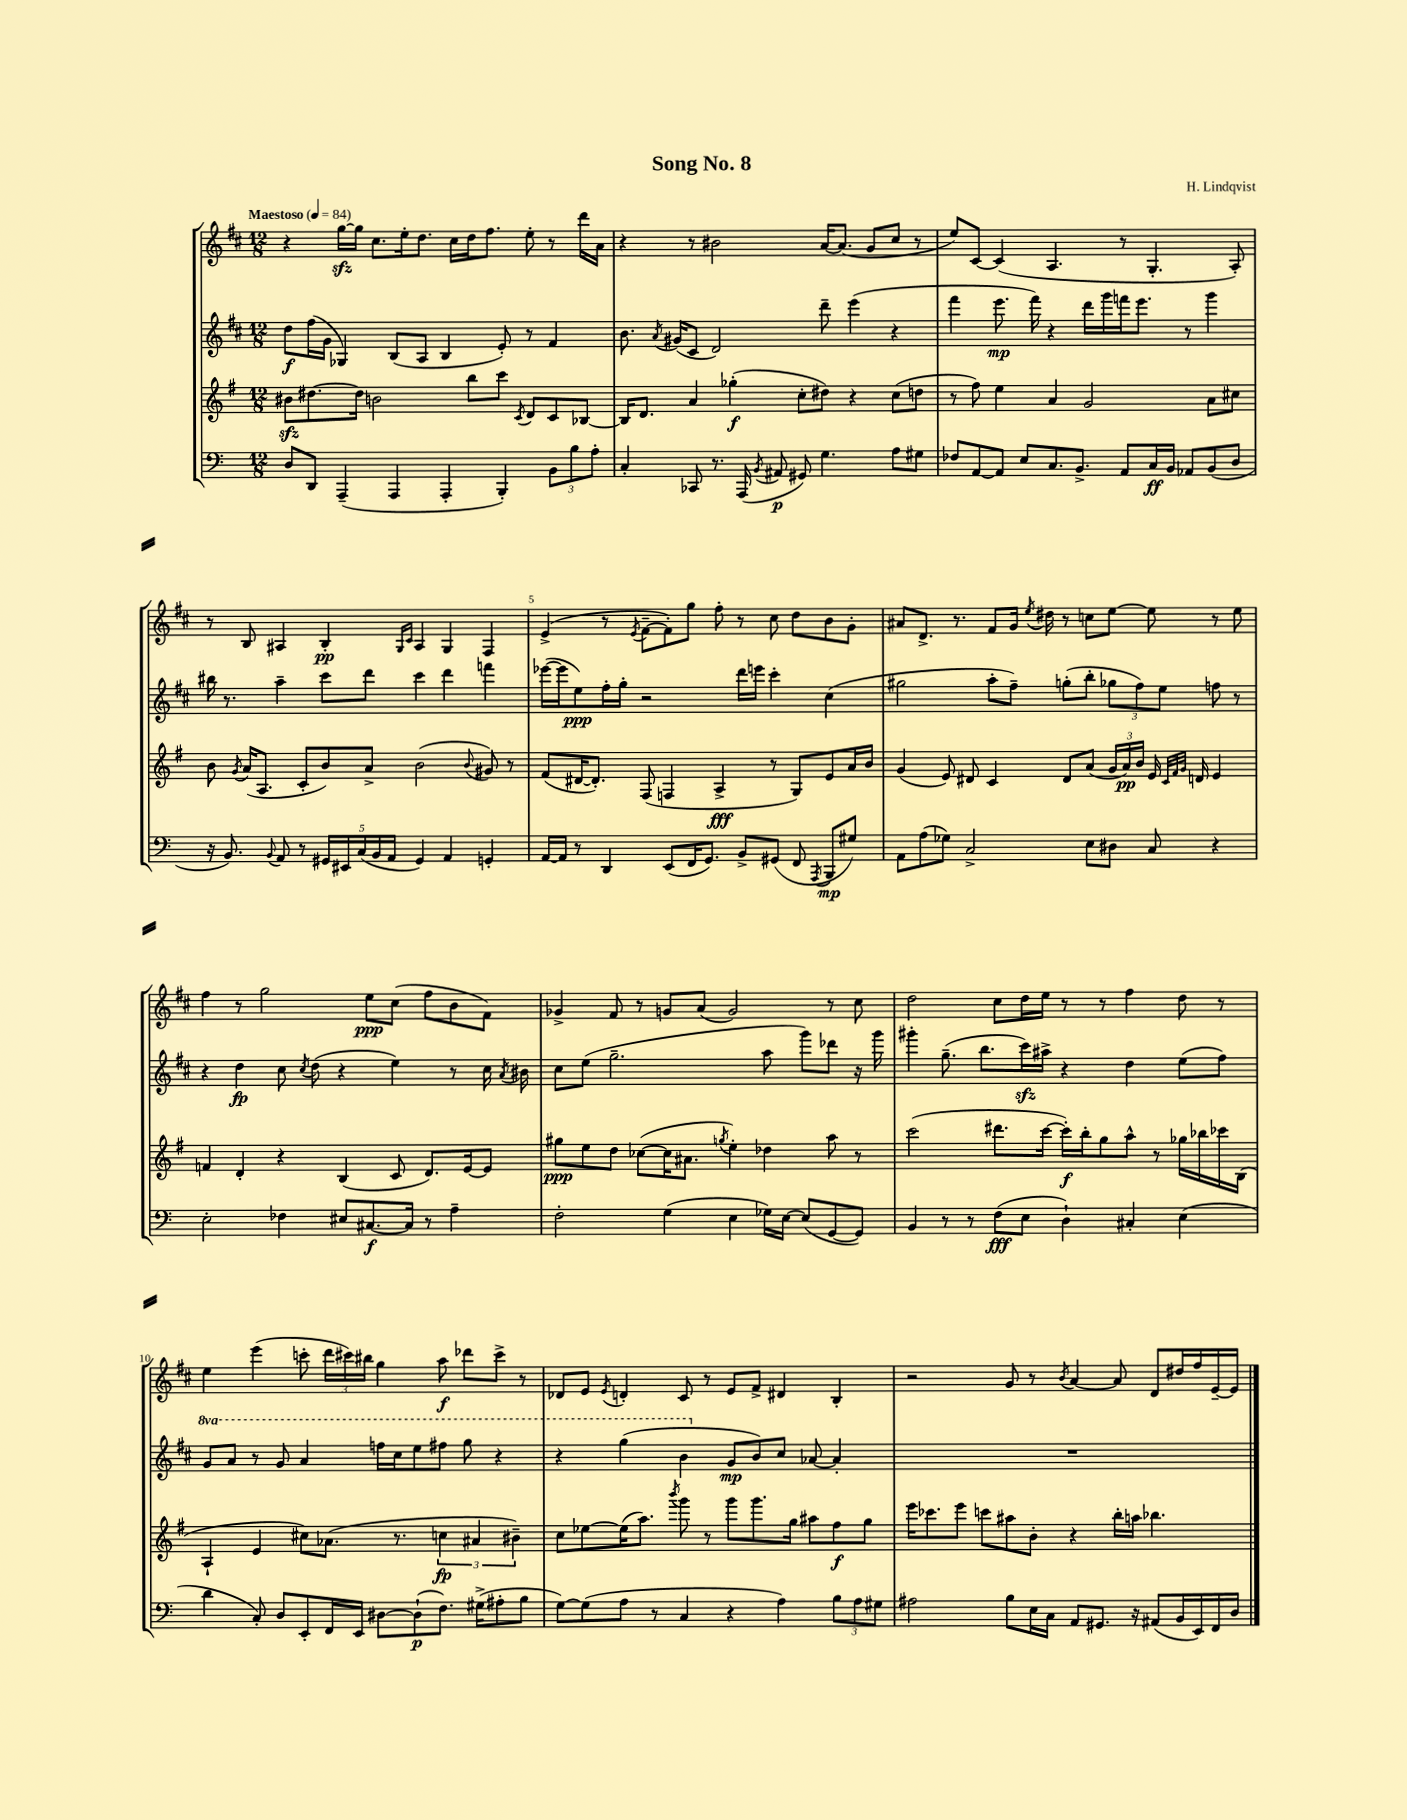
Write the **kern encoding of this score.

**kern	**kern	**kern	**kern
*staff4	*staff3	*staff2	*staff1
*clefF4	*clefG2	*clefG2	*clefG2
*k[]	*k[f#]	*k[f#c#]	*k[f#c#]
*M12/8	*M12/8	*M12/8	*M12/8
*MM84	*MM84	*MM84	*MM84
8D	8b#	8dd	4r
8DD	[8.dd#	(16ff#	.
.	.	16g	.
(4AAA~	.	4G-)	[16gg
.	16dd#]	.	16gg]
.	2b	.	8.cc#
4AAA	.	(8B	.
.	.	.	16ee'
.	.	8A	8.dd
4AAA'	.	4B	.
.	.	.	16cc#
.	8bb	.	16dd
.	.	.	8.ff#
4BBB')	8ccc	8e')	.
.	8qc	.	.
.	8d	8r	8ee'
12BB	8c	4f#	8r
12B	.	.	.
.	[8B-	.	16ddd
12A'	.	.	.
.	.	.	16a
=	=	=	=
4C'	16B-]	8.b	4r
.	8.d	.	.
.	.	8qa	.
.	.	(16g#	.
8CC-	4a	8c#	8r
8.r	.	2d)	2b#
.	(4gg-'	.	.
(16AAA	.	.	.
8qBB	.	.	.
8AA#	.	.	.
8GG#)	8cc'	.	.
4.G	8dd#)	8ddd~	[16a
.	.	.	(8.a]
.	4r	(4eee	.
.	.	.	8g
8A	(8cc	4r	8cc#
8G#	8dd	.	8r
=	=	=	=
8F-	8r	4fff#	8ee)
[8AA	8ff#)	.	[8c#
8AA]	4ee	8.eee	(4c#]
8E	.	.	.
.	.	16fff#)	.
8.C	4a	4r	4.A
8.BB^	.	.	.
.	2g	16ddd	.
.	.	16ggg	.
8AA	.	16fff	8r
.	.	8.eee	.
16C	.	.	4.G'
16BB	.	.	.
8AA-	.	8r	.
(8BB	8a	4ggg	.
8D	8cc#	.	8A')
=	=	=	=
16r	8b	16bb#	8r
8.BB)	.	8.r	.
.	8qg	.	.
.	(16a	.	8B
.	8.A	.	.
8qqBB	.	.	.
8AA	.	4aa~	4A#
8r	8c'	.	.
20GG#	8b)	8ccc#	4B'
20EE#	.	.	.
(20C	.	.	.
.	8a^	8ddd	.
20BB	.	.	.
20AA	.	.	.
.	.	.	16qqG
.	.	.	16qqc#
4GG#)	(2b	4ccc#	4A#
4AA	.	4ddd	4G
.	8qqb	.	.
4GG'	8g#)	4fff	4F#
.	8r	.	.
=	=	=	=
[16AA	(8f#	([16eee-	(4e^
16AA]	.	16eee-]	.
8r	[16d#	8ee)	.
.	8.d#'])	.	.
4DD	.	16ff#'	8r
.	.	16gg'	.
.	.	.	8qe
.	(8F#	2r	[8f#~
(8EE	4F	.	8f#'])
16FF	.	.	8gg
8.GG)	.	.	.
.	4A^	.	8ff#'
8BB^	.	16ddd	8r
.	.	16eee	.
(8GG#	8r	4ccc#'	8cc#
8FF	8G)	.	8dd
8qAAA	.	.	.
8BBB	8e	(4cc#	8b
8G#)	16a	.	8g'
.	16b	.	.
=	=	=	=
8AA	(4g	2gg#	8a#
(8A	.	.	8.d^
8G-)	8e)	.	.
.	.	.	8.r
2C^	8d#	.	.
.	4c	8aa'	8f#
.	.	8ff#~)	16g
.	.	.	8qee
.	.	.	16dd#
.	8d#	(8gg'	8r
8E	(8a	8bb'	8cc
8D#	24g	12gg-	[8ee
.	24a)	.	.
.	24b	12ff#)	.
8C	16e	.	8ee]
.	.	12ee	.
.	32qqc	.	.
.	32qqf#	.	.
.	32qqg	.	.
.	16d	.	.
4r	4e	8ff	8r
.	.	8r	8ee
=	=	=	=
2E'	4f	4r	4ff#
.	4d'	4dd	8r
.	.	.	2gg
4F-	4r	8cc#	.
.	.	8qcc#	.
.	.	(8dd	.
8E#	(4B	4r	.
[8.C#	.	.	8ee
.	8c	4ee)	(8cc#
16C#]	.	.	.
8r	8.d)	.	8ff#
4A~	.	8r	8b
.	[16e	.	.
.	8e]	16cc#	8f#)
.	.	8qa	.
.	.	16b#	.
=	=	=	=
2F'	8gg#	8cc#	4g-^
.	8ee	(8ee	.
.	8dd	2.gg~	8f#
.	([8cc-	.	8r
(4G	16cc-]	.	8g
.	8.a#	.	.
.	.	.	(8a
.	8qgg	.	.
4E	4ee')	.	2g)
16G-)	4dd-	8aa	.
[16E	.	.	.
(8E]	.	8ggg)	.
[8GG	8aa	8ddd-	8r
8GG])	8r	16r	8cc#
.	.	16ggg	.
=	=	=	=
4BB	(2ccc	4ggg#'	2dd
8r	.	(8.gg~	.
8r	.	.	.
.	.	8.bb	.
(8F	8.ddd#	.	8cc#
8E	.	16ccc#)	16dd
.	[16ccc	16aa#^	16ee
4D`)	16ccc'])	4r	8r
.	16bb'	.	.
.	8gg	.	8r
4C#'	8aa^^	4dd	4ff#
.	8r	.	.
(4E	16gg-	(8ee	8dd
.	16bb-	.	.
.	16ccc-	8ff#)	8r
.	(16B	.	.
=	=	=	=
4d	4A`	8gg	4ee
.	.	8aa	.
8C')	4e	8r	(4eee
8D	.	8gg	.
8EE'	8cc#)	4aa	8ccc'
16FF	(8.a-	.	24ddd
.	.	.	24ccc#)
16EE	.	.	.
.	.	.	24bb#
[8D#	.	16fff	4gg
.	8.r	16ccc#	.
(8D#`]	.	8eee	.
8.F)	6cc	8fff#	8aa
.	.	8ggg	8ddd-
.	6a#	.	.
(16G#^	.	.	.
8A#'	.	4r	8ccc#^
.	6b#~)	.	.
8B	.	.	8r
=	=	=	=
[8G)	8cc	4r	8d-
(8G]	[8ee-	.	8e
.	.	.	8qe
8A	(16ee-]	(4ggg	4d'
.	8.aa)	.	.
8r	.	.	.
.	8qbbb	.	.
4C	8ggg	4bb	8c#
.	8r	.	8r
4r	8ggg	8g	8e
.	8.ggg	8b)	8f#^
4A)	.	8cc#	4d#
.	16gg	.	.
.	8aa#	[8a-	.
12B	8ff#	4a-']	4B'
12A	.	.	.
.	8gg	.	.
12G#	.	.	.
=	=	=	=
2A#	16eee	1.r	2r
.	8.ccc-	.	.
.	8eee	.	.
.	8ccc	.	.
8B	8aa#	.	8g
16E	8b'	.	8r
16C	.	.	.
.	.	.	8qb
8AA	4r	.	[4a
8.GG#	.	.	.
.	16bb'	.	8a]
16r	16aa	.	.
(8AA#	4.bb-	.	8d
16BB	.	.	16dd#
16EE)	.	.	16ff#
16FF	.	.	[16e~
16D	.	.	16e]
==	==	==	==
*-	*-	*-	*-
